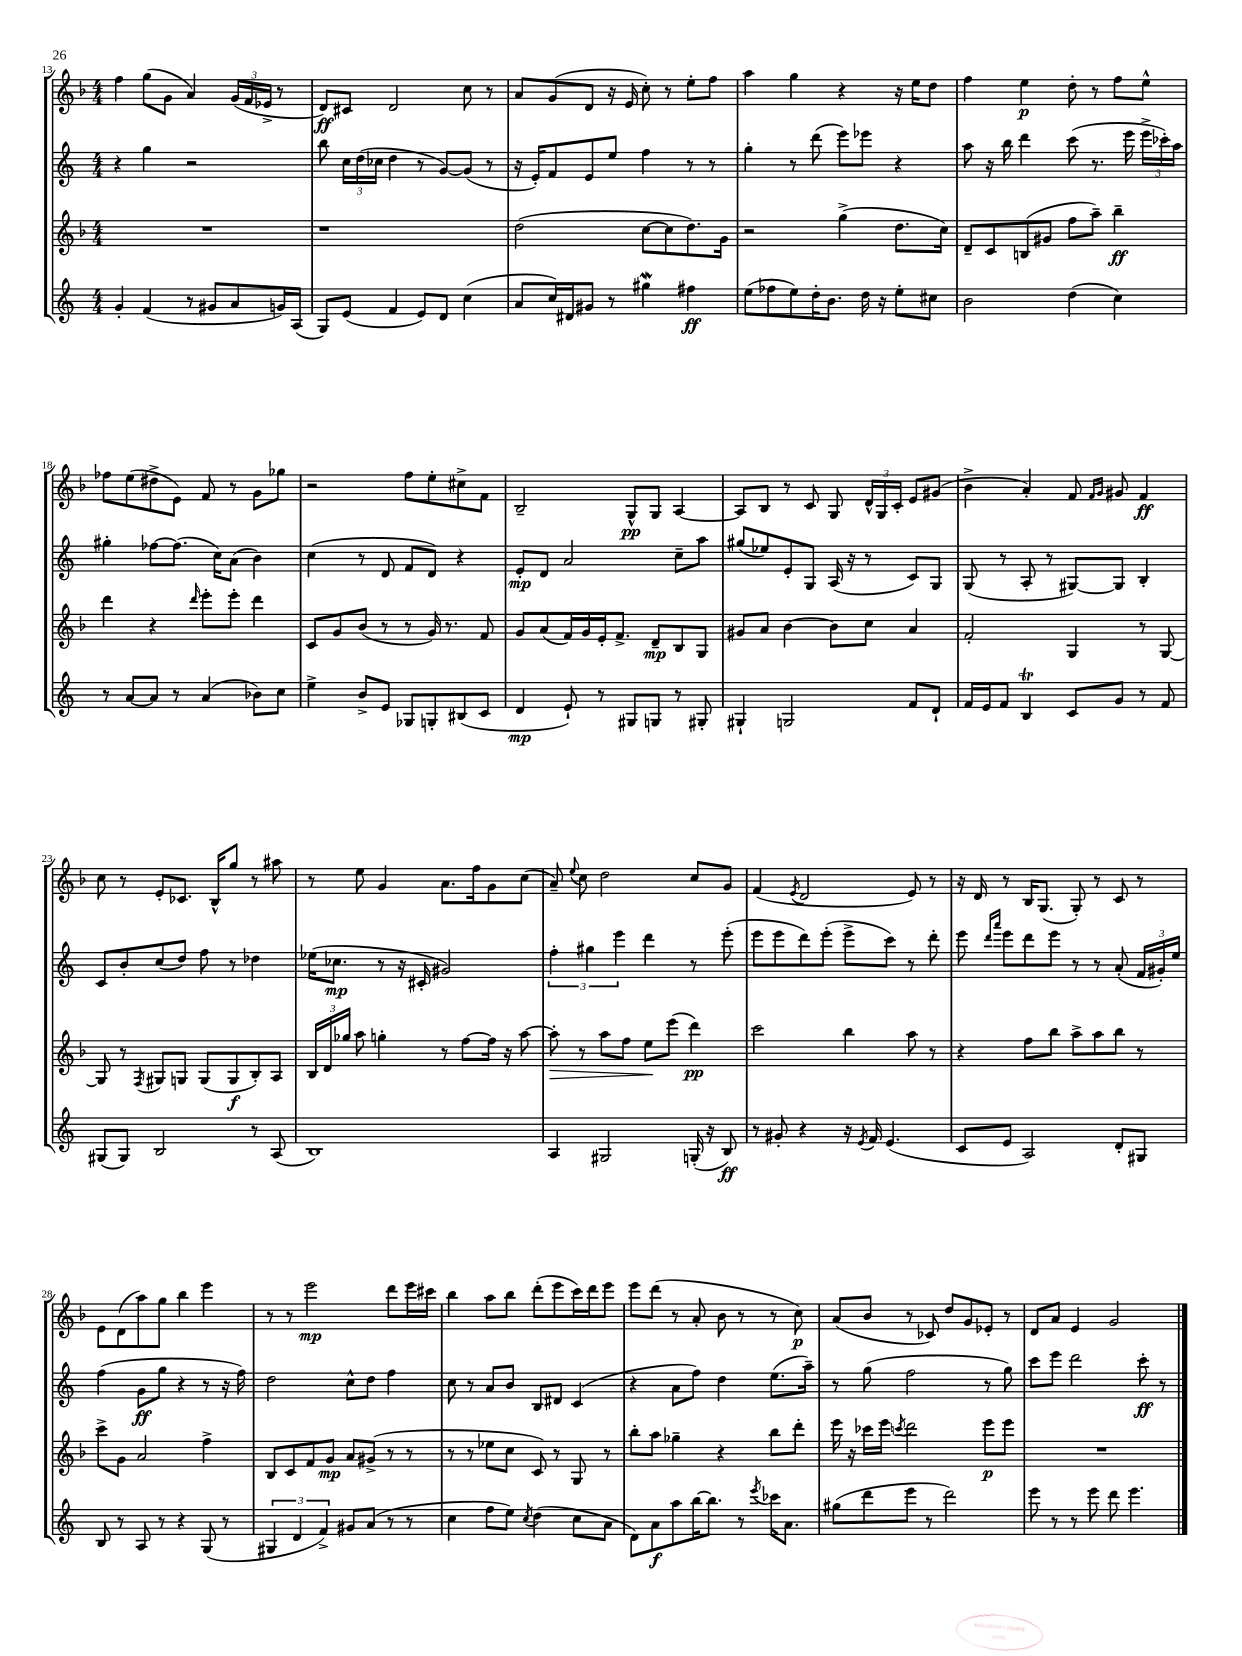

**kern	**kern	**kern	**kern
*staff4	*staff3	*staff2	*staff1
*clefG2	*clefG2	*clefG2	*clefG2
*k[]	*k[b-]	*k[]	*k[b-]
*M4/4	*M4/4	*M4/4	*M4/4
4g'/	1r	4r	4ff\
(4f/	.	4gg\	(8gg\L
.	.	.	8g\J
8r	.	2r	4a/)
8g#/L	.	.	.
8a/	.	.	(24g/LL
.	.	.	24f/
.	.	.	24e-^/JJ
16g/L)	.	.	8r
(16A/JJ	.	.	.
=	=	=	=
8G/L)	1r	8bb\	8d/L)
(8e/J	.	24cc\LL	8c#/J
.	.	(24dd\	.
.	.	24cc-\JJ	.
4f/	.	4dd\	2d/
8e/L)	.	8r	.
8d/J	.	[8g/L)	.
(4cc\	.	(8g/]J	8cc\
.	.	8r	8r
=	=	=	=
8a/L	(2dd\	16r	8a/L
.	.	16e'/LK)	.
16cc/L)	.	8f/	(8g/
16d#/J	.	.	.
8g#/J	.	8e/	8d/J
8r	.	8ee/J	16r
.	.	.	16e/
4gg#\	[8cc\L	4ff\	8cc'\)
.	8cc\]	.	8r
4ff#\	8.dd\)	8r	8ee'\L
.	.	8r	8ff\J
.	16g\Jk	.	.
=	=	=	=
(8ee\L	2r	4gg'\	4aa\
8ff-\	.	.	.
8ee\)	.	8r	4gg\
16dd'\K	.	(8ddd\	.
8.b\J	.	.	.
.	(4gg^\	8eee\L)	4r
16dd\	.	8eee-\J	.
16r	.	.	.
8ee'\L	8.dd\L	4r	16r
.	.	.	16ee\LK
8cc#\J	.	.	8dd\J
.	16cc\Jk)	.	.
=	=	=	=
2b\	8d~/L	8aa\	4ff\
.	8c/	16r	.
.	.	16bb\	.
.	(8B/	4ddd\	4ee\
.	8g#/J	.	.
(4dd\	8ff\L	(8ccc\	8dd'\
.	8aa~\J)	8.r	8r
4cc\)	4bb-~\	.	8ff\L
.	.	16eee\	.
.	.	24eee^\LL	8ee^^\J
.	.	24ccc-'\)	.
.	.	24aa\JJ	.
=	=	=	=
8r	4ddd\	4gg#'\	8ff-\L
[8a/L	.	.	(8ee\
8a/]J	4r	[8ff-\L	8dd#^\
8r	.	(8.ff-\]J	8e\J)
.	16qqddd/	.	.
(4a/	8eee'\L	.	8f/
.	.	16cc\LK)	.
.	8eee'\J	(8a\J	8r
8b-\L)	4ddd\	4b\)	8g\L
8cc\J	.	.	8gg-\J
=	=	=	=
4ee^\	8c/L	(4cc\	2r
.	8g/	.	.
8b^/L	(8b-/J	8r	.
8e/J	8r	8d/	.
8G-/L	8r	8f/L	8ff\L
8G'/	16g/)	8d/J)	8ee'\
.	8.r	.	.
(8B#/	.	4r	8cc#^\
8c/J	8f/	.	8f\J
=	=	=	=
4d/	8g/L	8e'/L	2B-~/
.	(8a/	8d/J	.
8e`/)	16f/L)	2a/	.
.	16g/	.	.
8r	16e'/J	.	.
.	8.f^/J	.	.
8G#/L	.	.	8G^^/L
8G/J	8d~/L	.	8G/J
8r	8B-/	8cc~\L	[4A/
8G#'/	8G/J	8aa\J	.
=	=	=	=
4G#`/	8g#/L	(8gg#/L	8A/]L
.	8a/J	8ee-/)	8B-/J
2G/	[4b-\	8e'/	8r
.	.	8G/J	8c/
.	8b-\]L	(16A/	8G/
.	.	16r	.
.	8cc\J	8r	24d^^/LL
.	.	.	24G/
.	.	.	24c'/JJ
8f/L	4a/	8c/L)	8e/L
8d`/J	.	8G/J	(8g#/J
=	=	=	=
16f/LL	2f'/	(8G/	4b-^\
16e/J	.	.	.
8f/J	.	8r	.
4B/	.	8A'/	4a'/)
.	.	8r	.
8c/L	4G/	[8G#/L)	8f/
.	.	.	16qqf/LL
.	.	.	16qqg/JJ
8g/J	.	8G#/]J	8g#/
8r	8r	4B'/	4f/
8f/	[8G/	.	.
=	=	=	=
(8G#/L	8G/]	8c/L	8cc\
8G#/J)	8r	8b'/	8r
.	8qF/	.	.
2B/	8G#/L	(8cc/	8e'/L
.	8G/J	8dd/J)	8.c-/J
.	(8G/L	8ff\	.
.	.	.	16B-^^/LK
.	8G/	8r	8gg/J
8r	8B-'/)	4dd-\	8r
(8A/	8A/J	.	8aa#\
=	=	=	=
1B)	24B-/LL	(16ee-\LK	8r
.	24d/	.	.
.	.	8.cc-\J	.
.	24gg-/JJ	.	.
.	8aa\	.	8ee\
.	4gg'\	8r	4g/
.	.	16r	.
.	.	16c#'/	.
.	8r	2g#/)	8.a\L
.	[8ff\L	.	.
.	.	.	16ff\k
.	16ff\]Jk	.	8g\
.	16r	.	.
.	[8aa\	.	(8cc\J
=	=	=	=
4A/	8aa'\]	6ff'\	8a~/)
.	.	.	8qqee/
.	8r	.	8cc\
.	.	6gg#\	.
2G#/	8aa\L	.	2dd\
.	.	6eee\	.
.	8ff\J	.	.
.	8ee\L	4ddd\	.
.	(8eee\J	.	.
(16G'/	4ddd\)	8r	8cc/L
16r	.	.	.
8B/)	.	(8eee'\	8g/J
=	=	=	=
8r	2ccc\	8eee\L	(4f/
8g#'/	.	8eee\	.
.	.	.	8qe/
4r	.	8ddd\)	2d/
.	.	(8eee'\J	.
16r	4bb-\	8eee^\L	.
8qe/	.	.	.
16f/	.	.	.
(4.e/	.	8ccc\J)	.
.	8aa\	8r	8e/)
.	8r	8ddd'\	8r
=	=	=	=
8c/L	4r	8eee\	16r
.	.	.	16d/
.	.	16qqddd/LL	.
.	.	16qqaaa/JJ	.
8e/J	.	8eee\L	8r
2A/)	8ff\L	8ddd\	16B-/LK
.	.	.	(8.G/J
.	8bb-\J	8eee\J	.
.	8aa^\L	8r	8G'/)
.	8aa\	8r	8r
8d'/L	8bb-\J	(8a'/	8c/
8G#/J	8r	24f/LL	8r
.	.	24g#'/)	.
.	.	24ee/JJ	.
=	=	=	=
8B/	8ccc^\L	(4ff\	8e\L
8r	8g\J	.	(8d\
8A/	2a/	8g\L	8aa\)
8r	.	8gg\J	8gg\J
4r	.	4r	4bb-\
(8G/	4ff^\	8r	4eee\
8r	.	16r	.
.	.	16ff\)	.
=	=	=	=
6G#/	8B-/L	2dd\	8r
.	8c/	.	8r
6d/	.	.	.
.	8f/	.	2eee\
6f^/)	.	.	.
.	8g/J	.	.
8g#/L	8a/L	8cc^^\L	.
(8a/J	(8g#^/J	8dd\J	.
8r	8r	4ff\	8ddd\L
8r	8r	.	16eee\L
.	.	.	16ccc#\JJ
=	=	=	=
4cc\	8r	8cc\	4bb-\
.	8r	8r	.
8ff\L	8ee-\L	8a/L	8aa\L
8ee\J)	8cc\J	8b/J	8bb-\J
8qcc/	.	.	.
(4dd\	8c/)	8B/L	(8ddd'\L
.	8r	8d#/J	8eee\
8cc\L	8G/	(4c/	16ccc\L)
.	.	.	16ddd\J
8a\J	8r	.	8eee\J
=	=	=	=
8d\L)	8bb-'\L	4r	8eee\L
8a\	8aa\J	.	(8ddd\J
8aa\	4gg-~\	8a\L	8r
[16bb\K	.	8ff\J)	8a'/
8.bb\]J	.	.	.
.	4r	4dd\	8b-\
8r	.	.	8r
8qeee/	.	.	.
16ccc-\LK	8bb-\L	(8.ee\L	8r
8.a\J	.	.	.
.	8ddd'\J	.	8cc\)
.	.	16aa~\Jk)	.
=	=	=	=
(8gg#\L	16eee\	8r	(8a/L
.	16r	.	.
8ddd\	16ccc-\LL	(8gg\	8b-/J
.	16eee\JJ	.	.
.	8qccc/	.	.
8eee\J	2ddd\	2ff\	8r
8r	.	.	8c-/)
2ddd\)	.	.	8dd/L
.	.	.	8g/
.	8eee\L	8r	8e-'/J
.	8eee\J	8gg\)	8r
=	=	=	=
8eee\	1r	8ccc\L	8d/L
8r	.	8eee\J	8a/J
8r	.	2ddd\	4e/
8eee\	.	.	.
8ddd\	.	.	2g/
4.eee\	.	.	.
.	.	8ccc'\	.
.	.	8r	.
==	==	==	==
*-	*-	*-	*-
